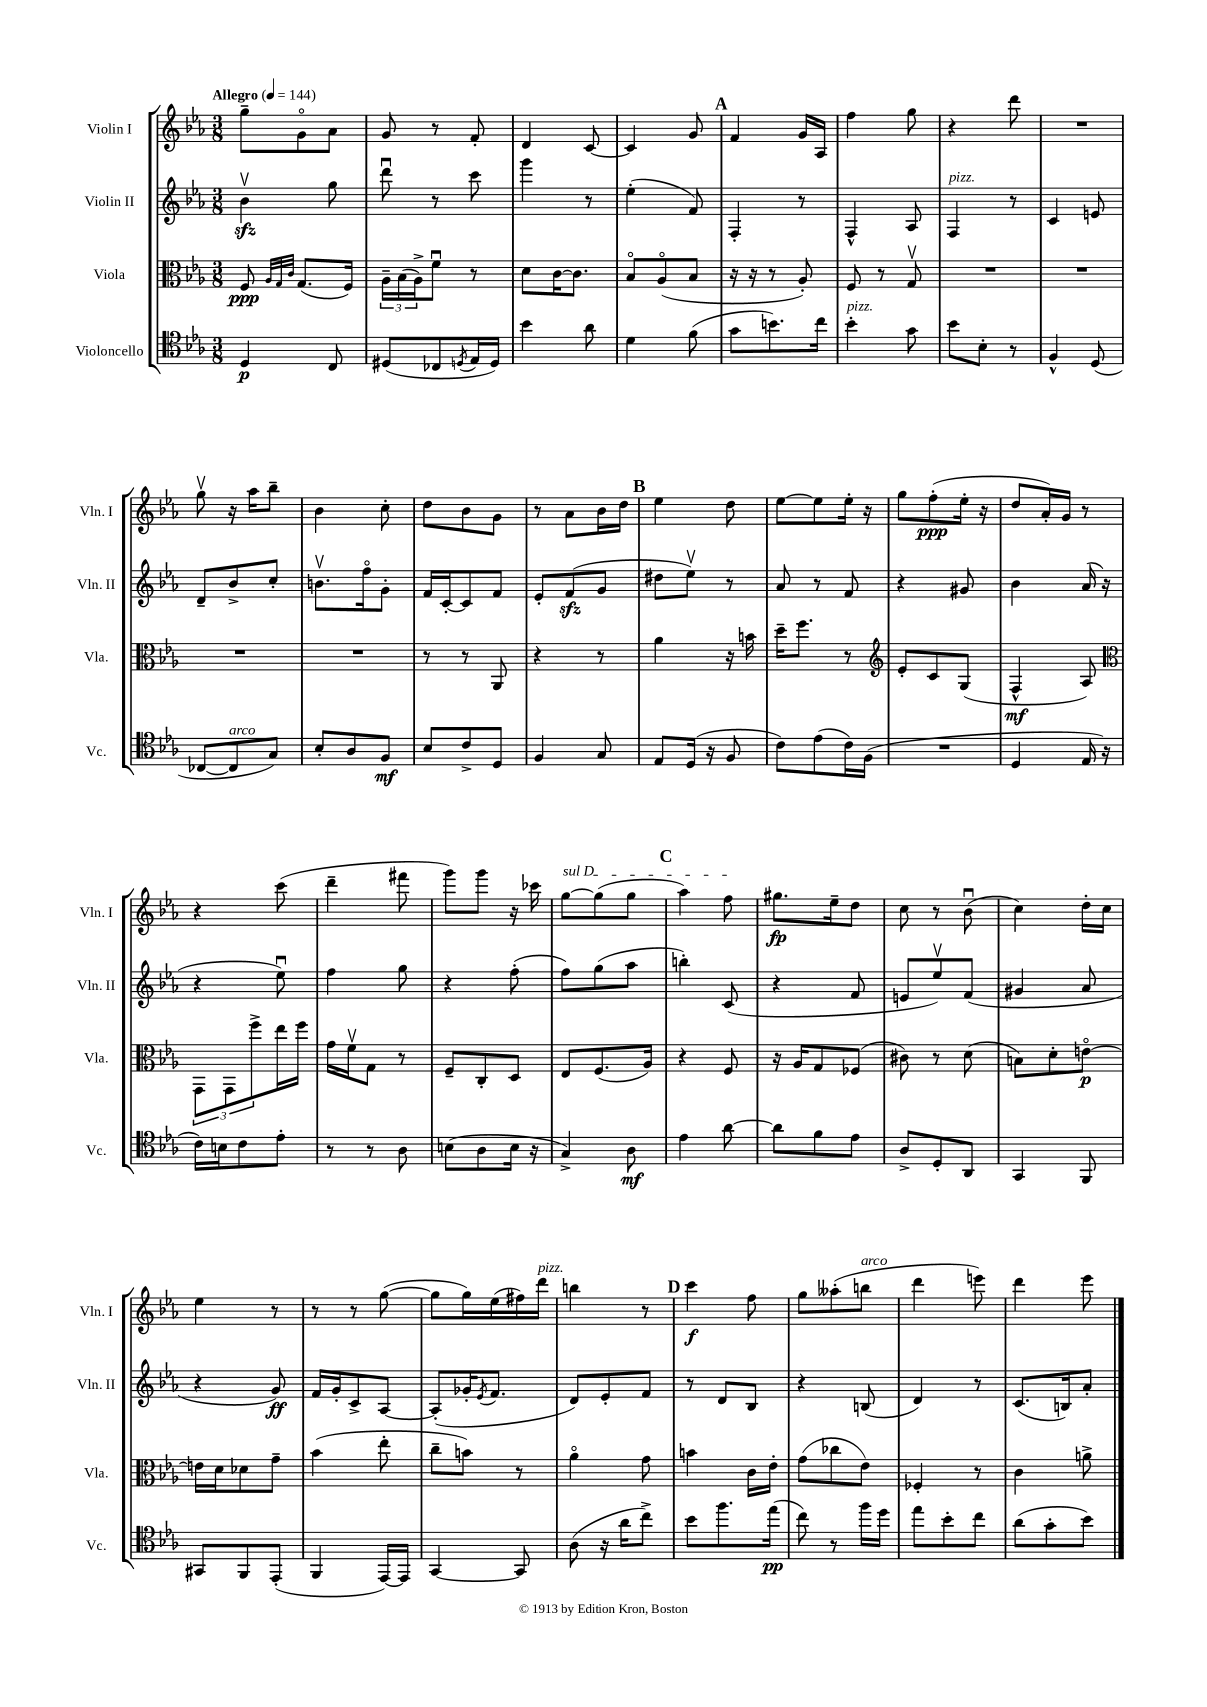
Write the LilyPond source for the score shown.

<<
\new StaffGroup <<
\new Staff = "s0" \with { instrumentName = "Violin I" shortInstrumentName = "Vln. I" } {
    \clef treble \key ees \major \numericTimeSignature \time 3/8 \tempo "Allegro" 4 = 144
    g''8-- g'8\flageolet aes'8 |
    g'8 r8 f'8-. |
    d'4 c'8~ |
    c'4 g'8 |
    \mark \markup { \bold "A" } f'4 g'16 aes16 |
    f''4 g''8 |
    r4 d'''8 |
    R4. |
    g''8\upbow r16 aes''16 bes''8-- |
    bes'4 c''8-. |
    d''8 bes'8 g'8 |
    r8 aes'8 bes'16 d''16 |
    \mark \markup { \bold "B" } ees''4 d''8 |
    ees''8~ ees''8 ees''16-. r16 |
    g''8 f''8-.\ppp( ees''16-. r16 |
    d''8 aes'16-.) g'16 r8 |
    r4 c'''8( |
    d'''4-- fis'''8 |
    g'''8) g'''8 r16 ces'''16 |
    \once \override TextSpanner.bound-details.left.text = \markup { \italic "sul D" } g''8~\startTextSpan g''8( g''8 |
    \mark \markup { \bold "C" } aes''4) f''8\stopTextSpan |
    gis''8.\fp ees''16-- d''8 |
    c''8 r8 bes'8\downbow( |
    c''4) d''16-. c''16 |
    ees''4 r8 |
    r8 r8 g''8~( |
    g''8 g''16) ees''16( fis''16) d'''16^\markup { \italic "pizz." } |
    b''4 r8 |
    \mark \markup { \bold "D" } c'''4\f f''8 |
    g''8 aeses''8-.( b''8^\markup { \italic "arco" } |
    d'''4 e'''8) |
    d'''4 ees'''8 \bar "|." |
}
\new Staff = "s1" \with { instrumentName = "Violin II" shortInstrumentName = "Vln. II" } {
    \clef treble \key ees \major \numericTimeSignature \time 3/8
    bes'4\upbow\sfz g''8 |
    d'''8\downbow r8 c'''8 |
    g'''4 r8 |
    ees''4-.( f'8) |
    \mark \markup { \bold "A" } f4-. r8 |
    f4-^ aes8 |
    f4^\markup { \italic "pizz." } r8 |
    c'4 e'8 |
    d'8-- bes'8-> c''8-. |
    b'8.\upbow f''16\flageolet g'8-. |
    f'16 c'16~-. c'8 f'8 |
    ees'8-. f'8\sfz( g'8 |
    \mark \markup { \bold "B" } dis''8 ees''8\upbow) r8 |
    aes'8 r8 f'8 |
    r4 gis'8 |
    bes'4 aes'16( r16 |
    r4 ees''8\downbow) |
    f''4 g''8 |
    r4 f''8-.( |
    f''8) g''8( aes''8 |
    \mark \markup { \bold "C" } b''4-.) c'8( |
    r4 f'8 |
    e'8 ees''8\upbow) f'8( |
    gis'4 aes'8 |
    r4 g'8\ff) |
    f'16 g'16-. c'8-> aes8~ |
    aes8-.( ges'16-. \acciaccatura { ees'8 } f'8. |
    d'8) ees'8-. f'8 |
    \mark \markup { \bold "D" } r8 d'8 bes8 |
    r4 b8( |
    d'4) r8 |
    c'8.( b16) aes'8-. \bar "|." |
}
\new Staff = "s2" \with { instrumentName = "Viola" shortInstrumentName = "Vla." } {
    \clef alto \key ees \major \numericTimeSignature \time 3/8
    f8\ppp \grace { aes32 g32 c'32 } g8.( f16) |
    \tuplet 3/2 { aes16-- bes16( aes16->) } f'8\downbow r8 |
    d'8 c'16~ c'8. |
    bes8\flageolet aes8\flageolet( bes8 |
    \mark \markup { \bold "A" } r16 r16 r8 aes8-.) |
    f8 r8 g8\upbow |
    R4. |
    R4. |
    R4. |
    R4. |
    r8 r8 aes,8 |
    r4 r8 |
    \mark \markup { \bold "B" } aes'4 r16 b'16 |
    d''16-- f''8. r8 |
    \clef treble ees'8-. c'8 g8( |
    f4-^\mf aes8) |
    \clef alto \tuplet 3/2 { g,8 g,8 f''8-> } ees''16 f''16 |
    g'16 f'16\upbow g8 r8 |
    f8-- c8-. d8 |
    ees8 f8.( aes16) |
    \mark \markup { \bold "C" } r4 f8 |
    r16 aes16 g8 fes8( |
    cis'8) r8 d'8( |
    b8) d'8-. e'8~\flageolet\p |
    e'16 d'16 des'8 g'8-- |
    bes'4( ees''8-. |
    c''8-- b'8) r8 |
    aes'4\flageolet g'8 |
    \mark \markup { \bold "D" } b'4 c'16 ees'16-. |
    g'8( ces''8 ees'8) |
    fes4-. r8 |
    c'4 a'8-> \bar "|." |
}
\new Staff = "s3" \with { instrumentName = "Violoncello" shortInstrumentName = "Vc." } {
    \clef tenor \key ees \major \numericTimeSignature \time 3/8
    d4\p c8 |
    dis8( ces8 \acciaccatura { d8 } ees16 d16) |
    bes'4 aes'8 |
    d'4 f'8( |
    \mark \markup { \bold "A" } g'8 b'8.) c''16 |
    bes'4-.^\markup { \italic "pizz." } g'8 |
    bes'8 bes8-. r8 |
    f4-^ d8( |
    ces8~ ces8^\markup { \italic "arco" } g8) |
    bes8-. aes8 f8\mf |
    bes8 c'8-> d8 |
    f4 g8 |
    \mark \markup { \bold "B" } ees8 d16( r16 f8 |
    c'8) ees'8( c'16) f16( |
    R4. |
    d4 ees16 r16 |
    c'16) b16 c'8 ees'8-. |
    r8 r8 aes8 |
    b8( aes8 b16 r16 |
    g4->) aes8\mf |
    \mark \markup { \bold "C" } ees'4 aes'8~ |
    aes'8 f'8 ees'8 |
    aes8-> d8-. aes,8 |
    g,4 f,8 |
    gis,8 f,8 ees,8-.( |
    f,4 ees,16~) ees,16 |
    g,4~ g,8 |
    aes8( r16 aes'16 c''8->) |
    \mark \markup { \bold "D" } bes'8 f''8. ees''16\pp( |
    c''8) r8 f''16 d''16 |
    ees''8 bes'8-. c''8 |
    aes'8( g'8-. bes'8) \bar "|." |
}
>>
>>
\layout { \context { \Score \remove "Bar_number_engraver" } }
